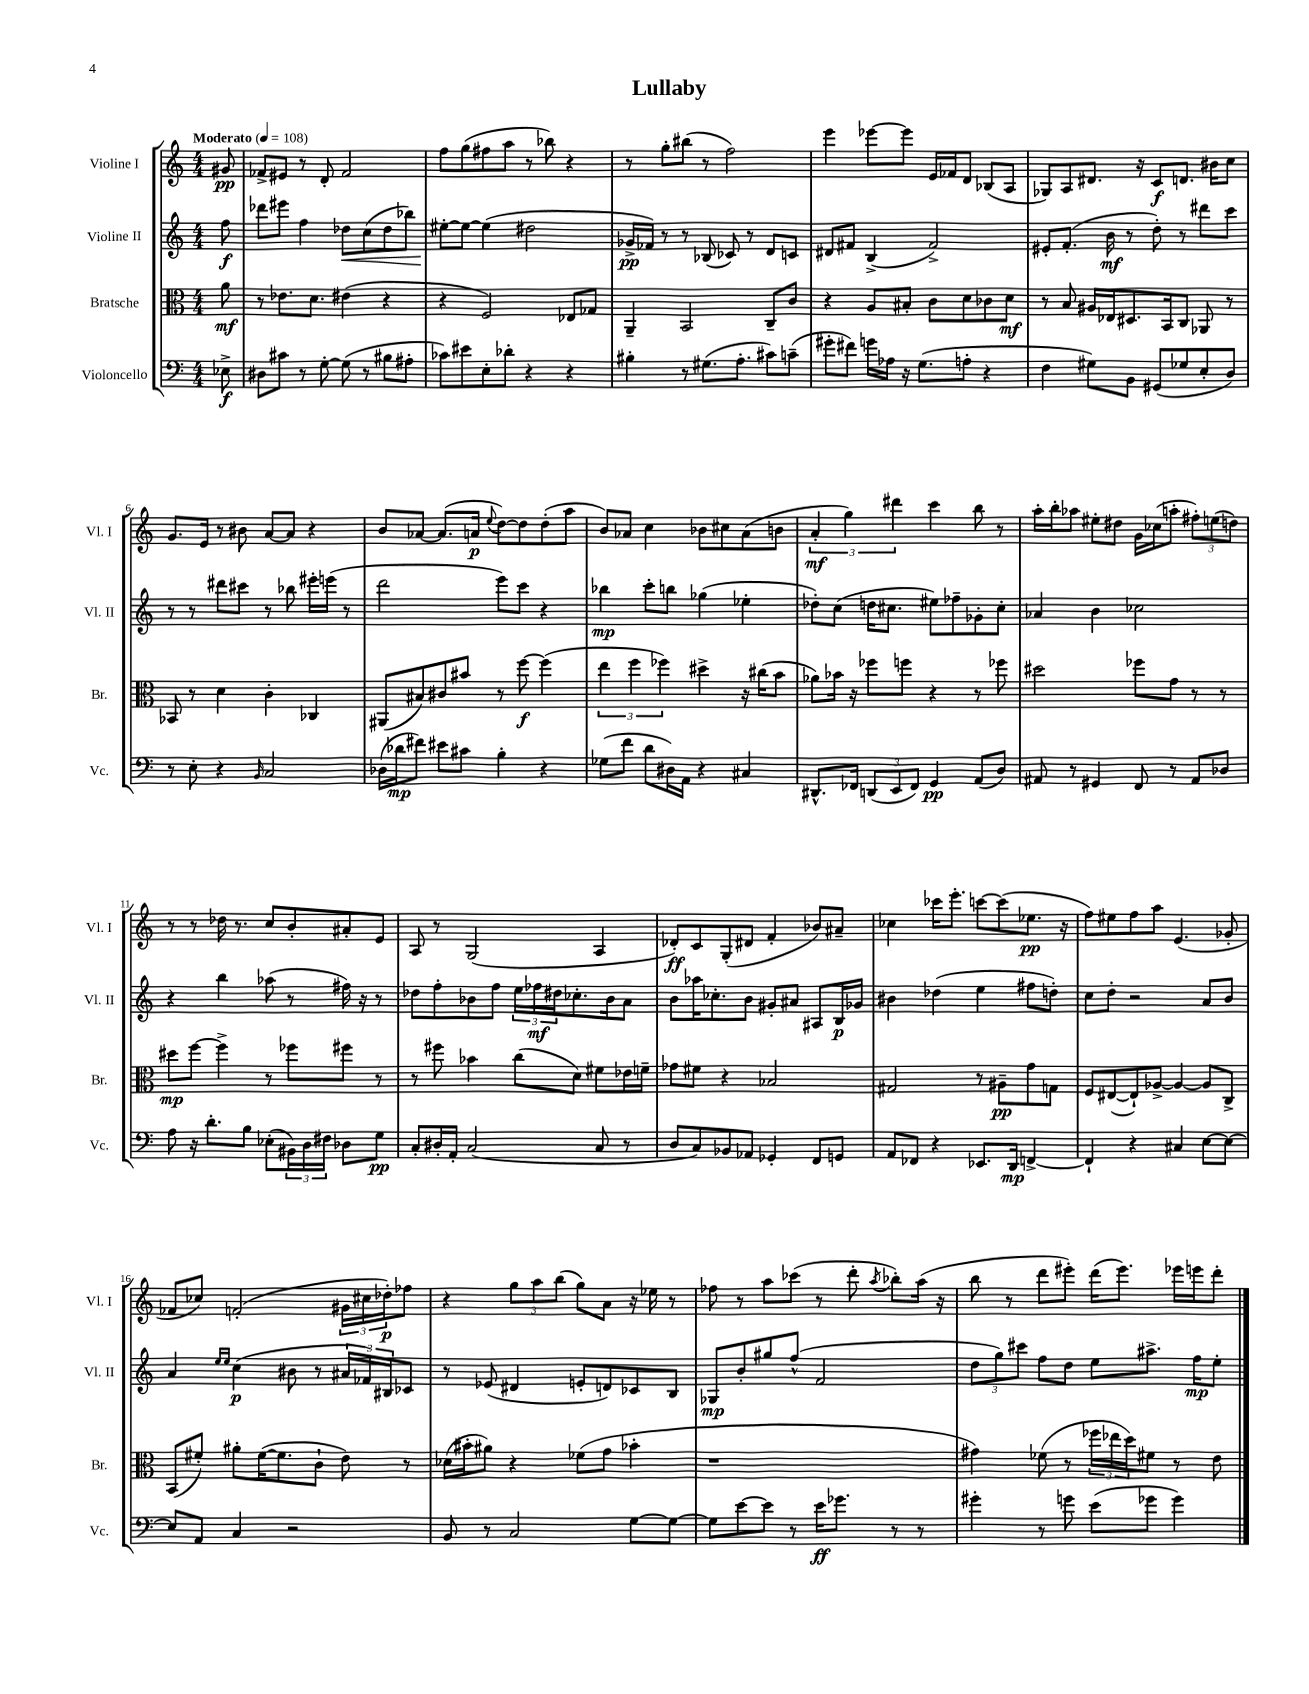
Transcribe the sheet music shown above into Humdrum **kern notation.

**kern	**kern	**kern	**kern
*staff4	*staff3	*staff2	*staff1
*clefF4	*clefC3	*clefG2	*clefG2
*k[]	*k[]	*k[]	*k[]
*M4/4	*M4/4	*M4/4	*M4/4
*MM108	*MM108	*MM108	*MM108
8E-^\	8a\	8ff\	8g#/
=	=	=	=
8D#\L	8r	8ddd-\L	8f-^/L
8c#\J	8.e-\L	8eee#\J	8e#/J
8r	.	4ff\	8r
.	8.d\J	.	.
[8G'\	.	.	8d'/
(8G\]	(4e#\	8dd-\L	2f-/
8r	.	(8cc\	.
8B#\L	4r	8dd-\	.
8A#'\J	.	8bb-\J)	.
=	=	=	=
8c-\L)	4r	[8ee#'\L	8ff\L
8e#\	.	8ee#\_J	(8gg\
8E'\	2F/)	(4ee#\]	8ff#\
8d-'\J	.	.	8aa\J
4r	.	2dd#\	8r
.	.	.	8bb-\)
4r	8E-/L	.	4r
.	8G-/J	.	.
=	=	=	=
4B#'\	4AA~/	16g-^/LL	8r
.	.	16f-/JJ)	.
.	.	8r	8gg'\L
8r	2BB/	8r	(8bb#\J
(8.G#\L	.	(8B-/	8r
.	.	8c-/)	2ff\)
8.A'\J	.	.	.
.	.	8r	.
8c#\L)	8C~/L	8d/L	.
(8c~\J	8c/J	8c/J	.
=	=	=	=
8g#'\L	4r	8d#/L	4eee\
8f#\J)	.	8f#/J	.
16g\LL	8A/L	(4B^/	[8eee-\L
16A-\JJ	.	.	.
16r	8B#'/J	.	8eee-\]J
(8.G\L	.	.	.
.	8c\L	2f#^/)	16e/LL
.	.	.	16f-/J
8A'\J	8d\	.	8d/J
4r	8c-\	.	(8B-/L
.	8d\J	.	8A/J
=	=	=	=
4F\	8r	8e#'/L	8G-/L)
.	8B/	(8.f'/J	8A/
8G#\L)	16A#/LL	.	8.d#/J
.	16E-/J	16b\	.
8BB\J	8.D#/	8r	.
.	.	.	16r
(8GG#/L	.	8dd'\)	8c/L
.	16BB/k	.	.
8G-/	8C/J	8r	8.d/J
8E'/	8AA-/	8ddd#\L	.
.	.	.	16b#\LK
8D/J)	8r	8ccc\J	8cc\J
=	=	=	=
8r	8BB-/	8r	8.g/L
8E'\	8r	8r	.
.	.	.	16e/Jk
4r	4d\	8ddd#\L	8r
.	.	8ccc#\J	8b#\
16qqBB/	.	.	.
2C/	4c'\	8r	[8a/L
.	.	8bb-\	8a/]J
.	4C-/	16eee#'\LL	4r
.	.	(16eee\JJ	.
.	.	8r	.
=	=	=	=
(16D-\LL	(8AA#/L	2ddd\	8b/L
16d-\J	.	.	.
8f#\J)	8B#/)	.	[8a-/J
8e#\L	8c#/	.	(8.a-/]L
8c#\J	8b#/J	.	.
.	.	.	16a/Jk
.	.	.	8qqee/
4B'\	8r	8eee\L)	[8dd\L)
.	[8ff\	8ccc\J	8dd\]
4r	(4ff\]	4r	(8dd'\
.	.	.	8aa\J
=	=	=	=
(8G-\L	6ee\	4bb-\	8b/L)
8f\J	.	.	8a-/J
.	6ff\	.	.
8d\L	.	8ccc'\L	4cc\
.	6ff-\)	.	.
16D#\L)	.	8bb\J	.
16AA\JJ	.	.	.
4r	4dd#^\	(4gg-\	8b-\L
.	.	.	8cc#\
4C#/	16r	4ee-'\	(8a-\
.	(16cc#\LK	.	.
.	8b\J	.	8b\J
=	=	=	=
8.DD#^^/L	8a-\L)	8dd-'\L)	6a'/
.	16b-\Jk	(8cc\J	.
.	.	.	6gg\)
16FF-/Jk	16r	.	.
(12DD/L	8ff-\L	16dd\LK	.
.	.	8.cc#\J	.
12EE/	.	.	6ddd#\
.	8ff\J	.	.
12FF-/J)	.	.	.
4GG/	4r	8ee#\L)	4ccc\
.	.	8ff-~\	.
(8AA/L	8r	8g-'\	8bb\
8D/J)	8ff-\	8cc#'\J	8r
=	=	=	=
8AA#/	2dd#\	4a-/	16aa'\LL
.	.	.	16bb'\J
8r	.	.	8aa-\J
4GG#/	.	4b\	8ee#'\L
.	.	.	8dd#\J
8FF/	8ff-\L	2cc-\	16g\LL
.	.	.	(16cc-\J
8r	8g\J	.	8aa'\J
8AA#/L	8r	.	12ff#'\L)
.	.	.	(12ee\
8D-/J	8r	.	.
.	.	.	12dd\J)
=	=	=	=
8A\	8dd#\L	4r	8r
16r	[8ff\J	.	8r
8.d'\L	.	.	.
.	4ff^\]	4bb\	16dd-\
.	.	.	8.r
8B\J	.	.	.
(8E-'\L	8r	(8aa-\	8cc/L
24BB#\L)	8ff-\L	8r	8b'/
24D\	.	.	.
24F#\JJ	.	.	.
8D-\L	8ff#\J	16ff#\)	8a#'/
.	.	16r	.
8G\J	8r	8r	8e/J
=	=	=	=
8C'/L	8r	8dd-\L	8A/
16D#'/L	8ff#\	8ff'\	8r
16AA'/JJ	.	.	.
(2C/	4b-\	8b-\	(2G/
.	.	8ff\J	.
.	(8cc\L	24ee\LL	.
.	.	24ff-\	.
.	.	24dd#\J	.
.	8d\J)	8.cc-'\	.
8C/	8f#\L	.	4A/
.	.	16b-\k	.
8r	16e-\L	8a\J	.
.	16f~\JJ	.	.
=	=	=	=
8D/L	8g-\L	8b\L	8d-'/L)
8C/)	8f#\J	16aa-\K	8c/
.	.	8.cc-'\	.
8BB-/	4r	.	(8G'/
8AA-/J	.	8b\J	8d#/J
4GG-'/	2B-/	8g#'/L	4f'/
.	.	8a#/J	.
8FF/L	.	8A#/L	8b-/L)
8GG/J	.	16B/L	8a#~/J
.	.	16g-/JJ	.
=	=	=	=
8AA/L	2G#/	4b#\	4cc-\
8FF-/J	.	.	.
4r	.	(4dd-\	16ccc-\LK
.	.	.	8.eee'\J
8.EE-/L	8r	4ee\	[8ccc\L
.	8A#~\L	.	(8ccc\]
16DD/Jk	.	.	.
[4FF^/	8g\	8ff#\L	8.ee-\J
.	8G\J	8dd'\J)	.
.	.	.	16r
=	=	=	=
4FF`/]	8F/L	8cc\L	8ff\L)
.	([8E#/	8dd'\J	8ee#\
4r	8E#`/])	2r	8ff\
.	[8A-^/J	.	8aa\J
4C#/	4A-/_	.	(4.e/
[8E\L	8A-/]L	8a/L	.
8E\_J	8C^/J	8b/J	8g-'/
=	=	=	=
8E/]L	(8BB/L	4a/	8f-/L
8AA/J	8f#'/J)	.	8cc-/J)
.	.	16qqee/LL	.
.	.	16qqee/JJ	.
4C/	8a#'\L	(4cc\	(2f'/
.	([16f#\K	.	.
.	8.f#\]	.	.
2r	.	8b#\	.
.	8c`\J	8r	.
.	8e\)	24a#/LL	24g#\LL
.	.	24f-/)	24cc#\
.	.	24B#/J	24dd-'\J)
.	8r	8c-/J	8ff-\J
=	=	=	=
8BB/	(16d-\LL	8r	4r
.	16b#'\J	.	.
8r	8a#\J)	(8e-/	.
2C/	4r	4d#/	12gg\L
.	.	.	12aa\
.	.	.	(12bb\J
.	(8f-\L	8e'/L	8gg\L)
.	8g\J	8d/)	8a\J
[8G\L	4b-'\	8c-/	16r
.	.	.	16ee-\
8G\_J	.	8B/J	8r
=	=	=	=
8G\]L	1r	8G-/L	8ff-\
[8e\	.	8b'/	8r
8e\]J	.	8gg#/	8aa\L
8r	.	(8ff^^/J	(8ccc-\J
16e\LK	.	2f/	8r
8.g-\J	.	.	.
.	.	.	8ddd'\
.	.	.	8qaa/
8r	.	.	8bb-'\L)
8r	.	.	(16aa\Jk
.	.	.	16r
=	=	=	=
4g#'\	4g#\)	12dd\L	8bb\
.	.	12gg\)	.
.	.	.	8r
.	.	12ccc#\J	.
8r	(8f-\	8ff\L	8ddd\L
8g\	8r	8dd\J	8eee#'\J)
(8e\L	24ff-\LL	8ee\L	(16ddd\LK
.	24ee-\	.	.
.	.	.	8.eee#\J)
.	24dd\J)	.	.
8g-\J	8f#\J	8.aa#^\J	.
4g-\)	8r	.	16eee-\LL
.	.	16ff\LK	16eee\J
.	8e\	8ee'\J	8ddd'\J
==	==	==	==
*-	*-	*-	*-
